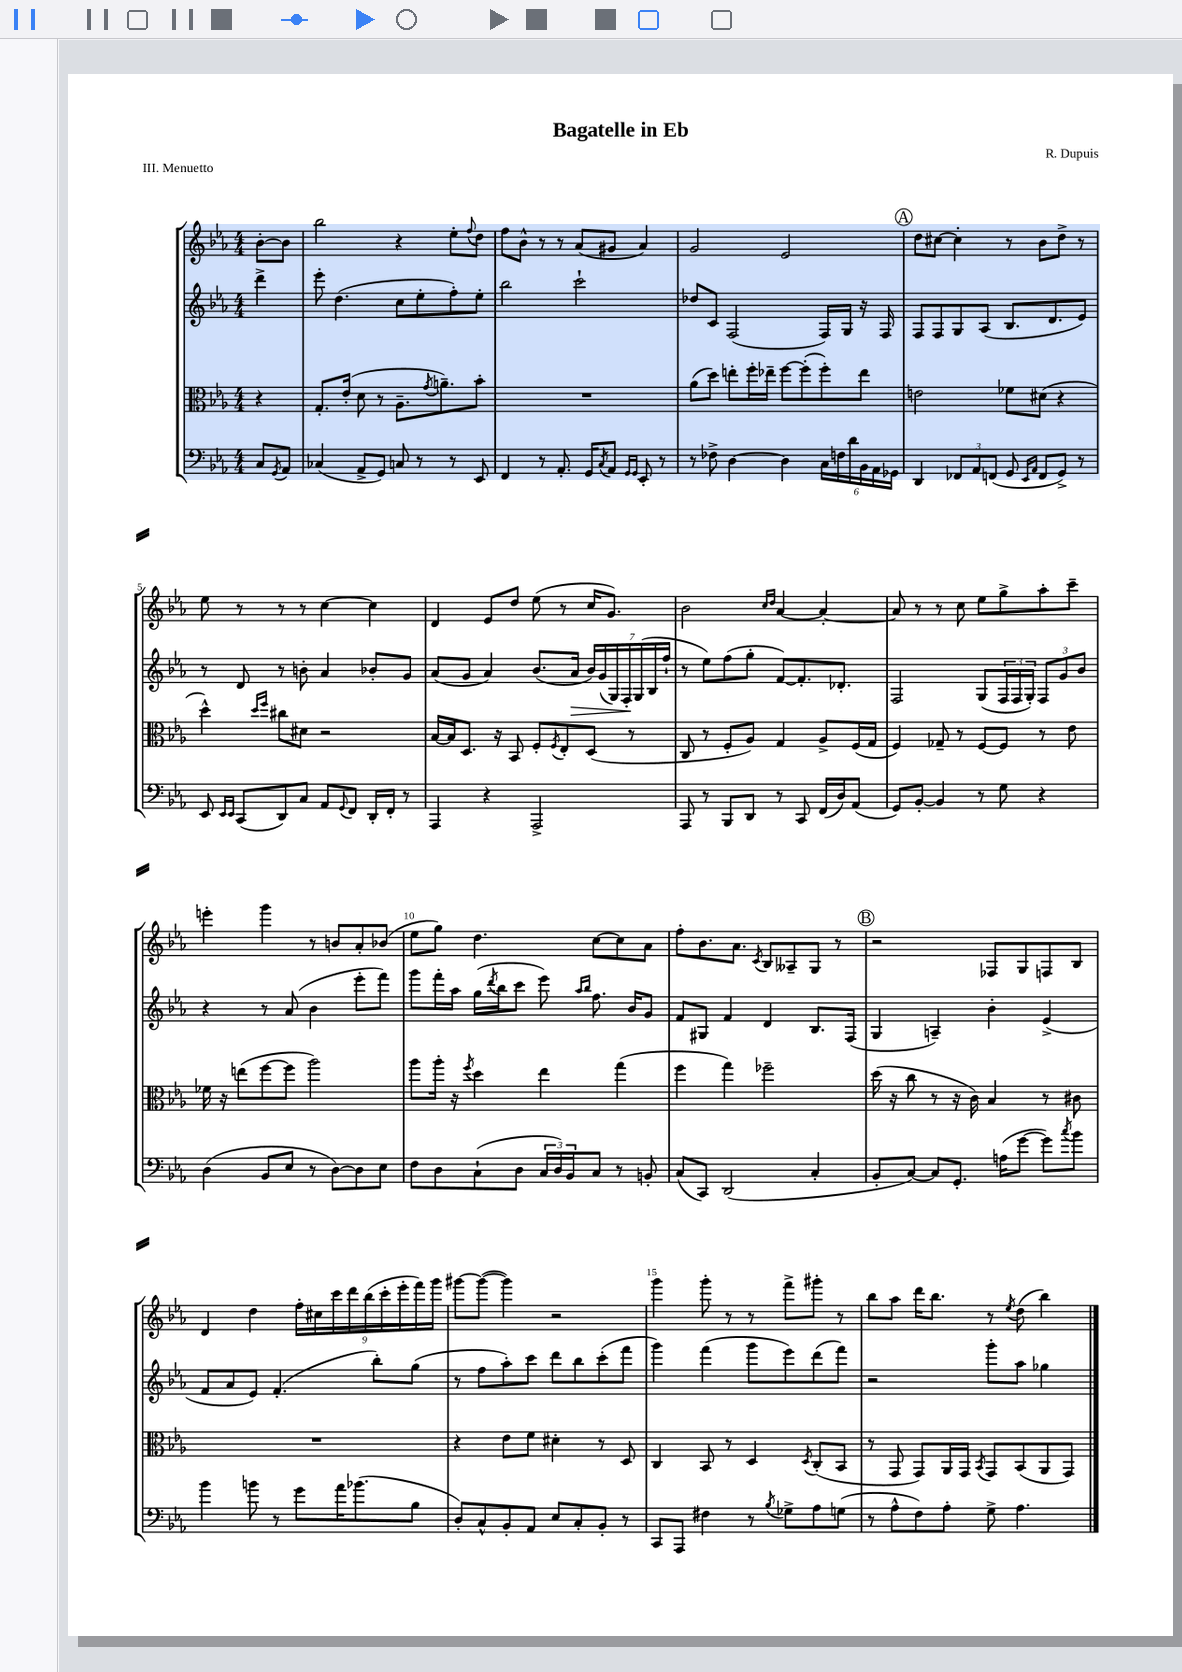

**kern	**kern	**kern	**kern
*staff4	*staff3	*staff2	*staff1
*clefF4	*clefC3	*clefG2	*clefG2
*k[b-e-a-]	*k[b-e-a-]	*k[b-e-a-]	*k[b-e-a-]
*M4/4	*M4/4	*M4/4	*M4/4
8C/L	4r	4ddd^\	[8b-'\L
8qGG/	.	.	.
8AA-/J	.	.	8b-\]J
=	=	=	=
(4C-/	8.G'/L	8eee-'\	2bb-\
.	.	(4.dd\	.
.	(16e-'/Jk	.	.
8AA-^/L	8d\	.	.
8GG/J)	8r	.	.
8C/	8.A-~\L	8cc\L	4r
8r	.	8ee-'\	.
.	8qg/	.	.
.	8.a~\)	.	.
8r	.	8ff'\)	8ee-'\L
.	.	.	8qqff/
8EE-/	8b-'\J	8ee-'\J	8dd\J
=	=	=	=
4FF/	1r	2bb-\	8ff\L
.	.	.	8b-^^\J
8r	.	.	8r
8.AA-'/	.	.	8r
.	.	2ccc`\	(8a-/L
16GG/LK	.	.	.
8qC/	.	.	.
8AA-/J	.	.	8g#/J
16qqGG/LL	.	.	.
16qqGG/JJ	.	.	.
8EE-'/	.	.	4a-/)
8r	.	.	.
=	=	=	=
8r	(8a-\L	8dd-/L	2g/
8F-^\	8dd\J)	8c/J	.
[4D\	8ee'\L	(2F/	.
.	16ff'\L	.	.
.	16ee-~\JJ	.	.
4D\]	[8ff\L	.	2e-/
.	(8ff'\]	.	.
24C\LL	8ff'\)	16F/LL)	.
24F\	.	.	.
.	.	16G/JJ	.
24d\	.	.	.
24BB-\	8ee-\J	16r	.
24AA-\	.	.	.
.	.	16F/	.
24GG-\JJ	.	.	.
=	=	=	=
4DD/	2e\	8F/L	8dd\L
.	.	8F/	[8cc#\J
12FF-/L	.	8G/	4cc#'\]
12AA-/	.	.	.
.	.	(8A-/J	.
(12FF/J	.	.	.
8GG/	8f-\L	8.B-/L	8r
16qqEE-/LL	.	.	.
16qqAA-/JJ	.	.	.
8FF/L	(8d#\J	.	8b-\L
.	.	8.d/	.
8GG^/J)	4r	.	8dd^\J
8r	.	8e-/J)	8r
=	=	=	=
8EE-/	4dd^^\)	8r	8ee-\
16qqEE-/LL	.	.	.
16qqEE-/JJ	.	.	.
(8CC/L	.	8d/	8r
.	16qqdd/LL	.	.
.	16qqff/JJ	.	.
8DD/)	8cc#\L	8r	8r
8C/J	8d#\J	8b'\	8r
8AA-/L	2r	4a-/	[4cc\
8qqGG/	.	.	.
8FF/J	.	.	.
16DD'/LL	.	8b-'/L	4cc\]
16FF'/JJ	.	.	.
8r	.	8g/J	.
=	=	=	=
4AAA-/	[16B-/LL	(8a-/L	4d/
.	16B-/]J	.	.
.	8.D/J	8g/J	.
4r	.	4a-/)	8e-/L
.	16r	.	.
.	8BB-/	.	8dd/J
2AAA-^/	8F'/L	(8.b-/L	(8ee-\
.	8qF/	.	.
.	8E-'/	.	8r
.	.	16a-/Jk	.
.	(8D/J	28b-/LL)	16cc/LK
.	.	(28g/	.
.	.	.	8.g/J)
.	.	28G/)	.
.	.	28F'/	.
.	8r	.	.
.	.	(28G/	.
.	.	28B-/	.
.	.	28ff`/JJ	.
=	=	=	=
8AAA-/	8C/	8r	2b-\
8r	8r	8ee-\L)	.
8BBB-/L	8F'/L	(8ff\	.
8DD/J	8A-/J)	8gg'\J	.
.	.	.	16qqcc/LL
.	.	.	16qqdd/JJ
8r	4G/	[8f/L)	[4a-/
8CC/	.	8.f'/]	.
(16FF/LL	8A-^/L	.	4a-'/_
16D/J)	.	8.d-'/J	.
(8AA-/J	(16F/L	.	.
.	16G/JJ	.	.
=	=	=	=
8GG/L)	4F/)	2F/	8a-/]
[8BB-'/J	.	.	8r
4BB-/]	8G-~/	.	8r
.	8r	.	8cc\
8r	[8F/L	(8G/L	8ee-\L
8G\	8F/]J	24F/L	8gg^\
.	.	24F/	.
.	.	24G'/JJ)	.
4r	8r	12F/L	8aa-'\
.	.	12g/	.
.	8e-\	.	8ccc~\J
.	.	12b-/J	.
=	=	=	=
(4D\	16f-\	4r	4eee'\
.	16r	.	.
.	(8ee\L	.	.
8BB-/L	[8ff\	8r	4ggg\
8E-/J	8ff\]J	(8a-/	.
8r	2aa-\)	4b-\	8r
[8D\L)	.	.	8b/L
8D\]	.	8eee-'\L	8a-'/
8E-\J	.	8fff\J)	(8b-/J
=	=	=	=
8F\L	8aa-\L	8ggg\L	8ee-\L
8D\	16aa-'\Jk	16fff'\L	8gg\J)
.	16r	16aa-\JJ	.
.	8qff/	.	.
(8C`\	4dd\	(16gg\LL	4.dd\
.	.	8qddd/	.
.	.	16bb-\J	.
8D\J	.	8ccc\J	.
24C/LL	4ee-\	8eee-\)	.
24D/)	.	.	.
24BB-/J	.	.	.
.	.	16qqaa-/LL	.
.	.	16qqbb-/JJ	.
8C/J	.	8.ff\	[8cc\L
8r	(4gg\	.	8cc\]
.	.	16b-/LK	.
8BB'/	.	8g/J	8a-\J
=	=	=	=
(8C/L	4ff\	8f/L	8ff'\L
8CC/J)	.	8G#/J	8.b-\
(2DD/	4gg\)	4f/	.
.	.	.	8.a-\J
.	.	.	8qc/
.	2ff-~\	4d/	8B-/L
.	.	.	8A--~/
4C'/	.	8.B-/L	8G/J
.	.	.	8r
.	.	(16F/Jk	.
=	=	=	=
8BB-'/L	(16dd\	4G/	2r
.	16r	.	.
[8C/J)	8cc\	.	.
8C/]L	8r	4A~/)	.
8.GG'/J	16r	.	.
.	16c\)	.	.
.	4B-/	4b-'\	8F-/L
(16A\LK	.	.	.
[8g\J	.	.	8G/
8g\]L)	8r	(4e-^/	8F/
8qcc/	.	.	.
8b-\J	8c#\	.	8B-/J
=	=	=	=
4b-\	1r	8f/L	4d/
.	.	8a-/	.
8b\	.	8e-/J)	4dd\
8r	.	(4.f'/	.
8g\L	.	.	18ff'\LL
.	.	.	18cc#\
.	.	.	18ccc\
16a-\K	.	.	.
.	.	.	18ddd\
(8.b-\	.	.	.
.	.	.	(18bb-\
.	.	8bb-'\L)	.
.	.	.	18ccc'\
.	.	.	18eee-'\
8B-\J	.	(8gg\J	.
.	.	.	18fff\)
.	.	.	18ggg\JJ
=	=	=	=
8D'/L)	4r	8r	[8ggg#\L
8C^^/	.	8ff\L	(8ggg#\_J
8BB-'/	8e-\L	8aa-'\)	4ggg#\])
8AA-/J	8f\J	8ccc\J	.
8E-/L	4d#'\	8ddd\L	2r
8C'/	.	8bb-\	.
8BB-'/J	8r	(8ccc'\	.
8r	8D/	8fff\J	.
=	=	=	=
8CC/L	4C/	4ggg\)	4ggg\
8AAA-/J	.	.	.
4F#\	8BB-/	(4fff\	8ggg'\
.	8r	.	8r
8r	4D/	8ggg\L	8r
8qB-/	.	.	.
8G-^\L	.	8eee-\)	8fff^\L
.	8qD/	.	.
8A-\	(8C'/L	(8ddd\	8ggg#'\J
(8G\J	8BB-/J	8fff\J)	8r
=	=	=	=
8r	8r	2r	8bb-\L
8A-^^\L	8GG/	.	8aa-\J
8F\)	8GG/L)	.	16ddd\LK
.	.	.	8.bb-\J
8A-'\J	16AA-/L	.	.
.	16GG/JJ	.	.
.	8qBB-/	.	.
8G^\	8GG/L	8ggg'\L	8r
.	.	.	8qee-/
4.A-\	(8BB-/	8aa-\J	(8dd\
.	8AA-/	4gg-\	4bb-\)
.	8GG/J)	.	.
==	==	==	==
*-	*-	*-	*-
